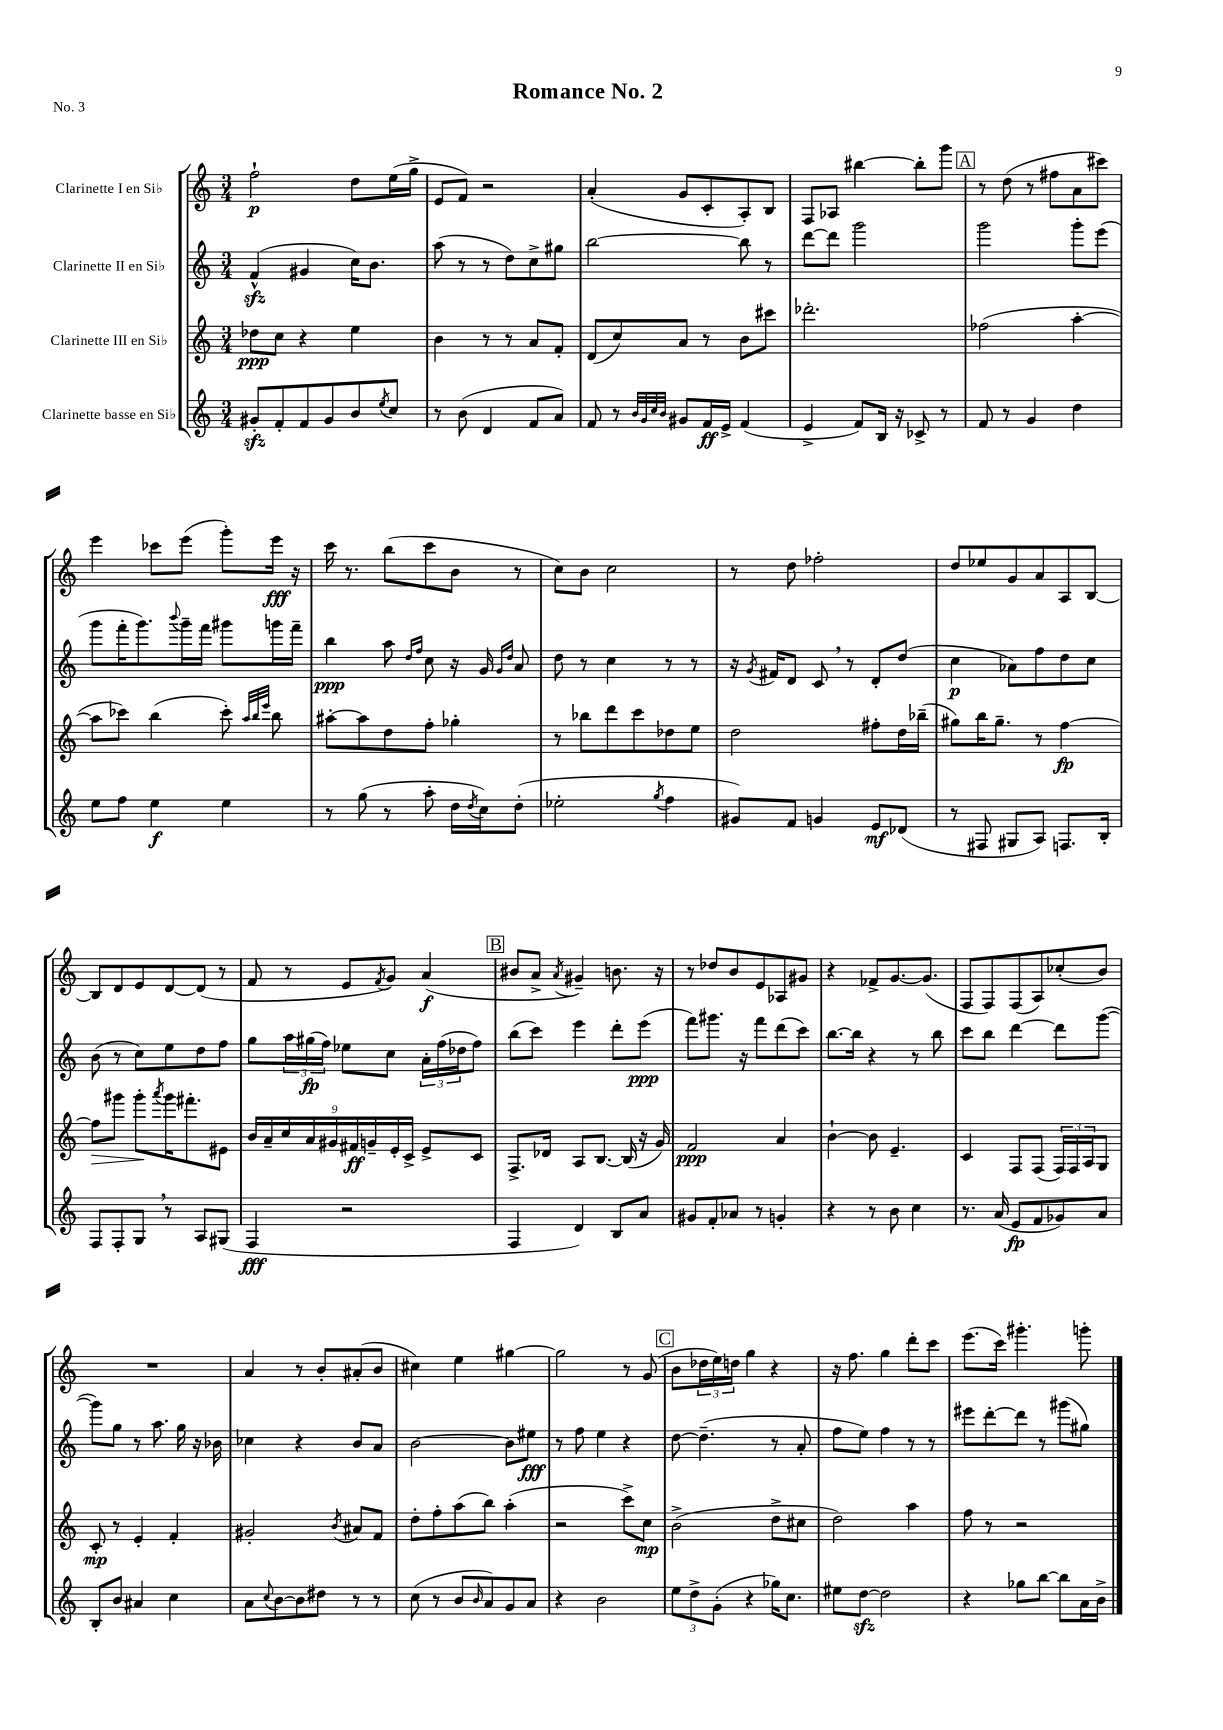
\header { title = "Romance No. 2" piece = "No. 3" }
<<
\new StaffGroup <<
\new Staff = "s0" \with { instrumentName = "Clarinette I en Sib" } {
    \clef treble \key c \major \numericTimeSignature \time 3/4
    f''2-!\p d''8 e''16( g''16-> |
    e'8 f'8) r2 |
    a'4-.( g'8 c'8-. a8-.) b8 |
    f8 aes8 bis''4~ bis''8-. g'''8 |
    \mark \markup { \box "A" } r8 d''8( r8 fis''8 a'8 cis'''8) |
    e'''4 ces'''8 e'''8( g'''8-.) e'''16\fff r16 |
    c'''16 r8. b''8( c'''8 b'8 r8 |
    c''8) b'8 c''2 |
    r8 d''8 fes''2-. |
    d''8 ees''8 g'8 a'8 a8 b8~ |
    b8 d'8 e'8 d'8~ d'8( r8 |
    f'8 r8 e'8 \acciaccatura { f'8 } g'8) a'4\f( |
    \mark \markup { \box "B" } bis'8 a'8-> \acciaccatura { a'8 } gis'4--) b'8. r16 |
    r8 des''8 b'8 e'8 aes8 gis'8 |
    r4 fes'8-> g'8.~ g'8.( |
    f8 f8) f8( a8) ces''8-.( b'8) |
    R2. |
    a'4 r8 b'8-. ais'8-.( b'8 |
    cis''4) e''4 gis''4~ |
    gis''2 r8 g'8( |
    \mark \markup { \box "C" } b'8 \tuplet 3/2 { des''16 e''16) d''16 } g''4 r4 |
    r16 f''8. g''4 d'''8-. c'''8 |
    e'''8.( c'''16) gis'''4.-. g'''8-. \bar "|." |
}
\new Staff = "s1" \with { instrumentName = "Clarinette II en Sib" } {
    \clef treble \key c \major \numericTimeSignature \time 3/4
    f'4-^\sfz( gis'4 c''16) b'8. |
    a''8( r8 r8 d''8) c''8-> gis''8 |
    b''2~ b''8 r8 |
    d'''8~ d'''8 g'''2 |
    \mark \markup { \box "A" } g'''2 g'''8-. e'''8( |
    g'''8 f'''16-. g'''8.) \appoggiatura { b'''8 } g'''16-- f'''16 gis'''8 g'''16 f'''16-- |
    b''4\ppp a''8 \grace { d''16 f''16 } c''8 r16 g'16 \grace { g'16 d''16 } a'8 |
    d''8 r8 c''4 r8 r8 |
    r16 \acciaccatura { g'8 } fis'16 d'8 c'8 \breathe r8 d'8-. d''8( |
    c''4\p aes'8) f''8 d''8 c''8 |
    b'8( r8 c''8) e''8 d''8 f''8 |
    g''8 \tuplet 3/2 { a''16 gis''16\fp( f''16) } ees''8 c''8 \tuplet 3/2 { a'16-. f''16( des''16 } f''8) |
    \mark \markup { \box "B" } b''8( c'''8) e'''4 d'''8-. e'''8\ppp( |
    f'''8) gis'''8. r16 f'''8 d'''8( c'''8) |
    b''8.~ b''16 r4 r8 b''8 |
    c'''8 b''8 d'''4~ d'''8 g'''8~( |
    g'''8) g''8 r8 a''8. g''16 r16 bes'16 |
    ces''4 r4 b'8 a'8 |
    b'2~ b'8 eis''8\fff |
    r8 f''8 e''4 r4 |
    \mark \markup { \box "C" } d''8~ d''4.--( r8 a'8-. |
    f''8 e''8) f''4 r8 r8 |
    eis'''8 d'''8~-. d'''8 r8 gis'''8( gis''8) \bar "|." |
}
\new Staff = "s2" \with { instrumentName = "Clarinette III en Sib" } {
    \clef treble \key c \major \numericTimeSignature \time 3/4
    des''8\ppp c''8 r4 e''4 |
    b'4 r8 r8 a'8 f'8-. |
    d'8( c''8) a'8 r8 b'8 cis'''8 |
    des'''2.-. |
    \mark \markup { \box "A" } fes''2( a''4~-. |
    a''8 ces'''8) b''4( ces'''8-.) \grace { a''32 b''32 e'''32 } b''8 |
    ais''8~-. ais''8 d''8 f''8-. ges''4-. |
    r8 bes''8 d'''8 c'''8 des''8 e''8 |
    d''2 fis''8-. d''16 bes''16--( |
    gis''8) b''16 gis''8.-- r8 f''4~\fp |
    f''8\> gis'''8 gis'''8-.\! \acciaccatura { a'''8 } gis'''16 fis'''8.-. eis'8 |
    \tuplet 9/8 { b'16 a'16-- c''16 a'16 gis'16 fis'16\ff g'16-- e'16-. c'16-> } e'8-> c'8 |
    \mark \markup { \box "B" } f8.-> des'16 a8 b8.~ b16( r16 g'16) |
    f'2\ppp a'4 |
    b'4~-! b'8 e'4.-- |
    c'4 f8 f8( \tuplet 3/2 { f16) f16 a16 } g8 |
    c'8-.\mp r8 e'4-. f'4-. |
    gis'2-. \acciaccatura { b'8 } ais'8 f'8 |
    d''8-. f''8-. a''8( b''8) a''4-.( |
    r2 c'''8->) c''8\mp |
    \mark \markup { \box "C" } b'2->( d''8-> cis''8 |
    d''2) a''4 |
    f''8 r8 r2 \bar "|." |
}
\new Staff = "s3" \with { instrumentName = "Clarinette basse en Sib" } {
    \clef treble \key c \major \numericTimeSignature \time 3/4
    gis'8-.\sfz f'8-. f'8 gis'8 b'8 \acciaccatura { e''8 } c''8 |
    r8 b'8( d'4 f'8 a'8) |
    f'8 r8 \grace { b'32 g'32 c''32 b'32 } gis'8 f'16\ff e'16-> f'4( |
    e'4-> f'8) b16 r16 ces'8-> r8 |
    \mark \markup { \box "A" } f'8 r8 g'4 d''4 |
    e''8 f''8 e''4\f e''4 |
    r8 g''8( r8 a''8-. d''16 \acciaccatura { d''8 } c''16) d''8-.( |
    ees''2-. \acciaccatura { g''8 } f''4 |
    gis'8) f'8 g'4 e'8\mf des'8( |
    r8 fis8 gis8 a8) f8. b16-. |
    f8 f8-. g8 \breathe r8 a8 gis8( |
    f4\fff r2 |
    \mark \markup { \box "B" } f4 d'4) b8 a'8 |
    gis'8 f'8-. aes'8 r8 g'4-. |
    r4 r8 b'8 c''4 |
    r8. a'16( e'8\fp f'8 ges'8) a'8 |
    b8-. b'8 ais'4 c''4 |
    a'8 \appoggiatura { c''8 } b'8~ b'8 dis''8 r8 r8 |
    c''8( r8 b'8 \grace { b'16 } a'8) g'8 a'8 |
    r4 b'2 |
    \mark \markup { \box "C" } \tuplet 3/2 { e''8 d''8-> g'8-.( } r4 ges''16) c''8. |
    eis''8 d''8~\sfz d''2 |
    r4 ges''8 b''8~ b''8 a'16 b'16-> \bar "|." |
}
>>
>>
\layout { \context { \Score \remove "Bar_number_engraver" } }
